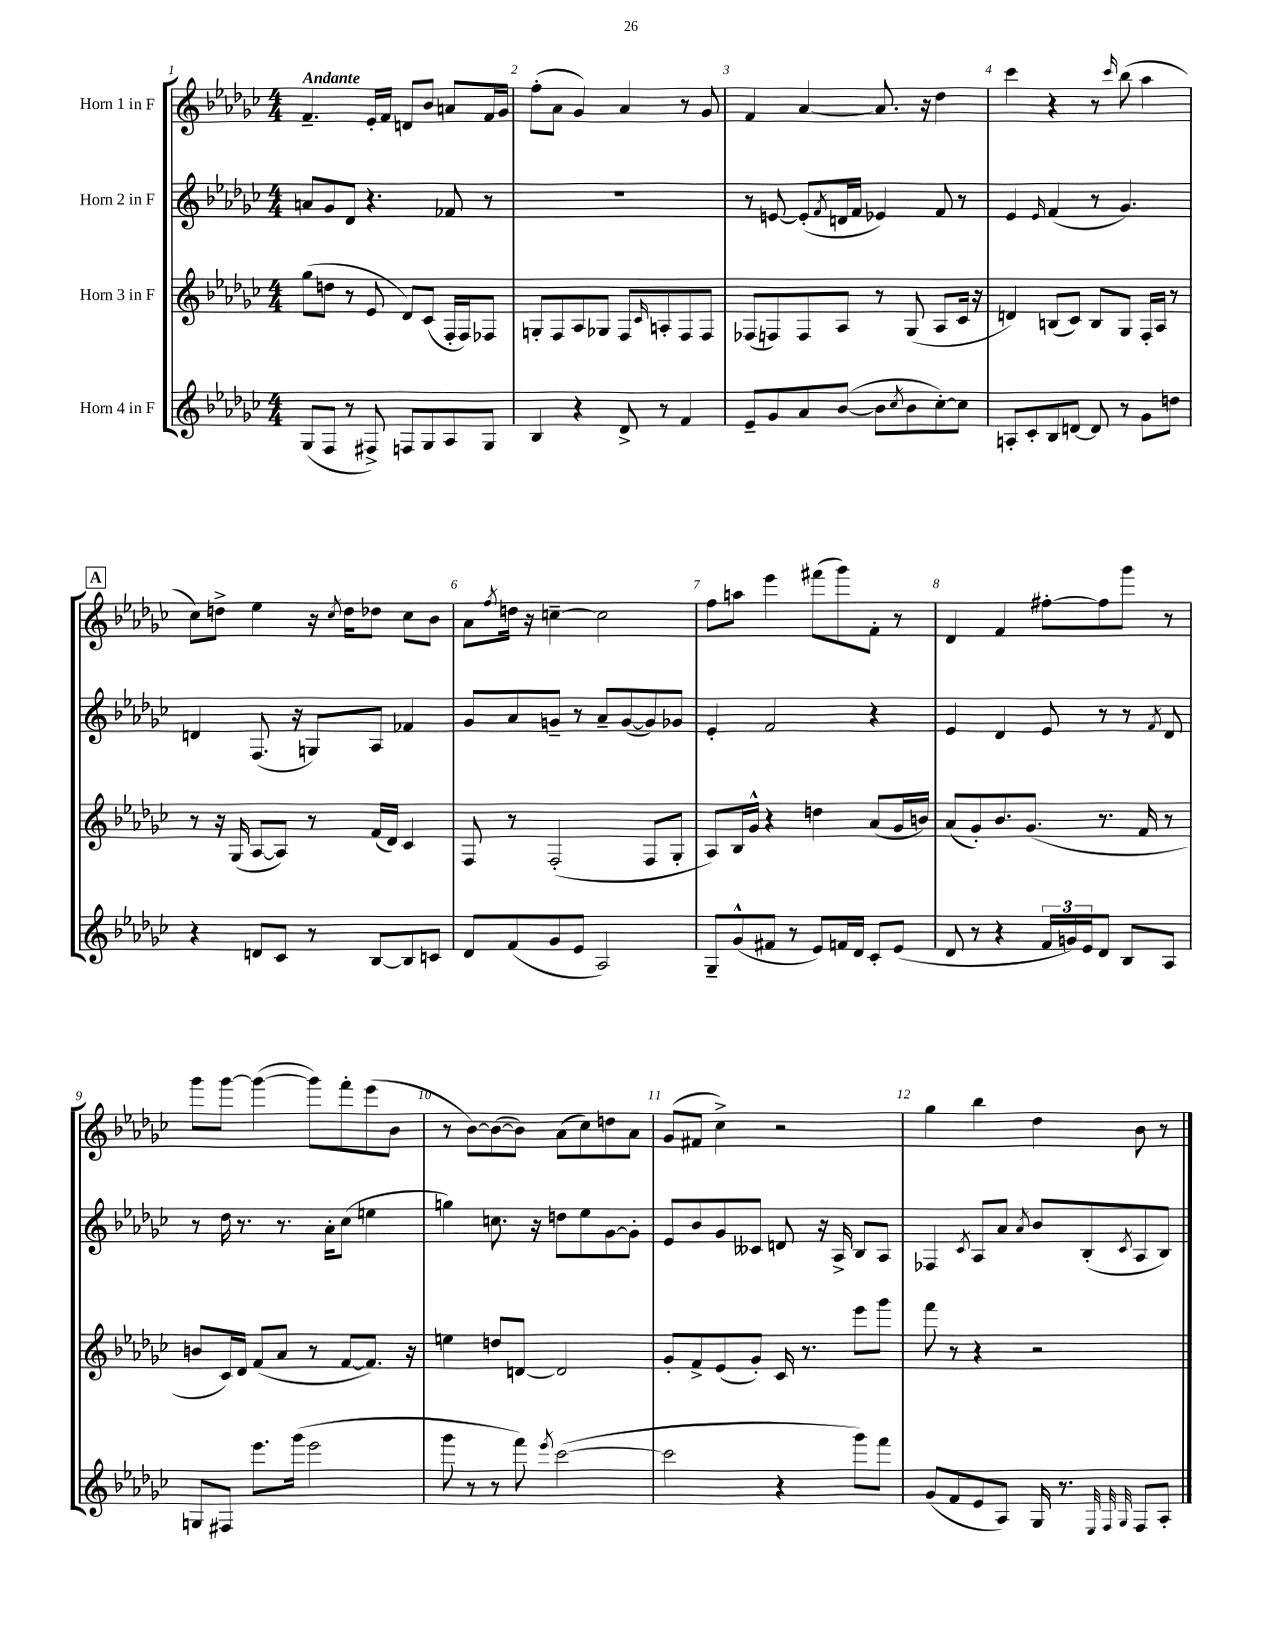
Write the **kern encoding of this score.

**kern	**kern	**kern	**kern
*staff4	*staff3	*staff2	*staff1
*clefG2	*clefG2	*clefG2	*clefG2
*k[b-e-a-d-g-c-]	*k[b-e-a-d-g-c-]	*k[b-e-a-d-g-c-]	*k[b-e-a-d-g-c-]
*M4/4	*M4/4	*M4/4	*M4/4
(8G-	(8gg-	8a	4.f~
8F	8dd	8g-	.
8r	8r	8d-	.
8F#^)	8e-	4.r	16e-'
.	.	.	16f
8F	8d-)	.	8d
8G-	(8c-	.	8b-
8A-	16F'	8f-	8a
.	16F)	.	.
8G-	8F-	8r	16f
.	.	.	16g-
=	=	=	=
4B-	8G'	1r	(8ff'
.	8F	.	8a-
4r	8A-	.	4g-)
.	8G-	.	.
8d-^	8F	.	4a-
.	16qqc-	.	.
8r	8A'	.	.
4f	8F	.	8r
.	8F	.	8g-
=	=	=	=
8e-~	(8F-	8r	4f
8g-	8F)	[8e	.
8a-	8F	(8e']	[4a-
.	.	8qf	.
([8b-	8A-	16d	.
.	.	16f	.
8b-]	8r	4e-)	8.a-]
8qcc-	.	.	.
8b-	(8G-	.	.
.	.	.	16r
[8cc-')	8A-	8f	4dd-
8cc-]	16c-	8r	.
.	16r	.	.
=	=	=	=
8A'	4d)	4e-	4ccc-
8c-'	.	.	.
.	.	16qqe-	.
8B-	(8B	(4f	4r
[8d	8c-)	.	.
8d]	8B	8r	8r
.	.	.	16qqccc-
8r	8G-	4.g-)	(8bb-
8g-	16F'	.	4aa-
.	16A-	.	.
8dd	8r	.	.
=	=	=	=
4r	8r	4d	8cc-)
.	16r	.	8dd^
.	(16G-	.	.
8d	[8A-	(8.F	4ee-
8c-	8A-])	.	.
.	.	16r	.
8r	8r	8G)	16r
.	.	.	8qcc-
.	.	.	16dd
[8B-	(16f	8A-	8dd-
.	16d-)	.	.
8B-]	4c-	4f-	8cc-
8c	.	.	8b-
=	=	=	=
8d-	8F	8g-	8a-
.	.	.	8qff
(8f	8r	8a-	16dd
.	.	.	16r
8g-	(2F'	8g~	[4cc~
8e-	.	8r	.
2A-)	.	8a-~	2cc]
.	.	([8g	.
.	8F	8g])	.
.	8G-'	8g-	.
=	=	=	=
8G-~	8A-)	4e-'	8ff
(8g-^^	16B-	.	8aa
.	16g-^^	.	.
8f#	4r	2f	4eee-
8r	.	.	.
8e-)	4dd	.	(8fff#
16f	.	.	8ggg-)
16d-	.	.	.
8c-'	(8a-	4r	8f'
(8e-	16g-	.	8r
.	16b)	.	.
=	=	=	=
8d-	(8a-	4e-	4d-
8r	8g-')	.	.
4r	8.b-	4d-	4f
.	(8.g-	.	.
24f	.	8e-	[8ff#'
24g)	.	.	.
24e-	.	.	.
8d-	8.r	8r	8ff#]
8B-	.	8r	8ggg-
.	16f	.	.
.	.	8qf	.
8A-	8r	8d-	8r
=	=	=	=
8G	8b	8r	8ggg-
8F#	16c-)	16dd-	[8ggg-
.	16d-	8.r	.
8.eee-	(8f	.	(4ggg-_
.	8a-	8.r	.
(16ggg-	.	.	.
2eee-	8r	.	8ggg-])
.	.	16a-'	.
.	[8f	(8cc-	8fff'
.	8.f])	4ee	(8eee-
.	.	.	8b-
.	16r	.	.
=	=	=	=
8ggg-	4ee	4gg)	8r
8r	.	.	[8b-)
8r	8dd	8.cc	(8b-_
8fff)	[8d	.	8b-])
.	.	16r	.
8qeee-	.	.	.
([2ccc-	2d]	8dd	(8a-
.	.	8ee-	8cc-)
.	.	[8g-	8dd
.	.	8g-']	8a-
=	=	=	=
2ccc-]	8g-'	8e-	(8g-
.	8f^	8b-	8f#
.	(8e-	8g-	4cc-^)
.	8g-')	8c--	.
4r	16c-	8d	2r
.	8.r	.	.
.	.	16r	.
.	.	16A-^	.
8ggg-)	8eee-	8B-	.
8fff	8ggg-	8A-	.
=	=	=	=
(8g-	8fff	4F-	4gg-
8f	8r	.	.
.	.	8qc-	.
8e-	4r	8A-	4bb-
8A-)	.	8a-	.
.	.	8qa-	.
16G-	2r	8b-	4dd-
8.r	.	.	.
.	.	(8B-'	.
32qqE-	.	.	.
32qqF	.	.	.
32qqG-	.	8qc-	.
8F	.	8A-	8b-
8A-'	.	8B-)	8r
==	==	==	==
*-	*-	*-	*-
